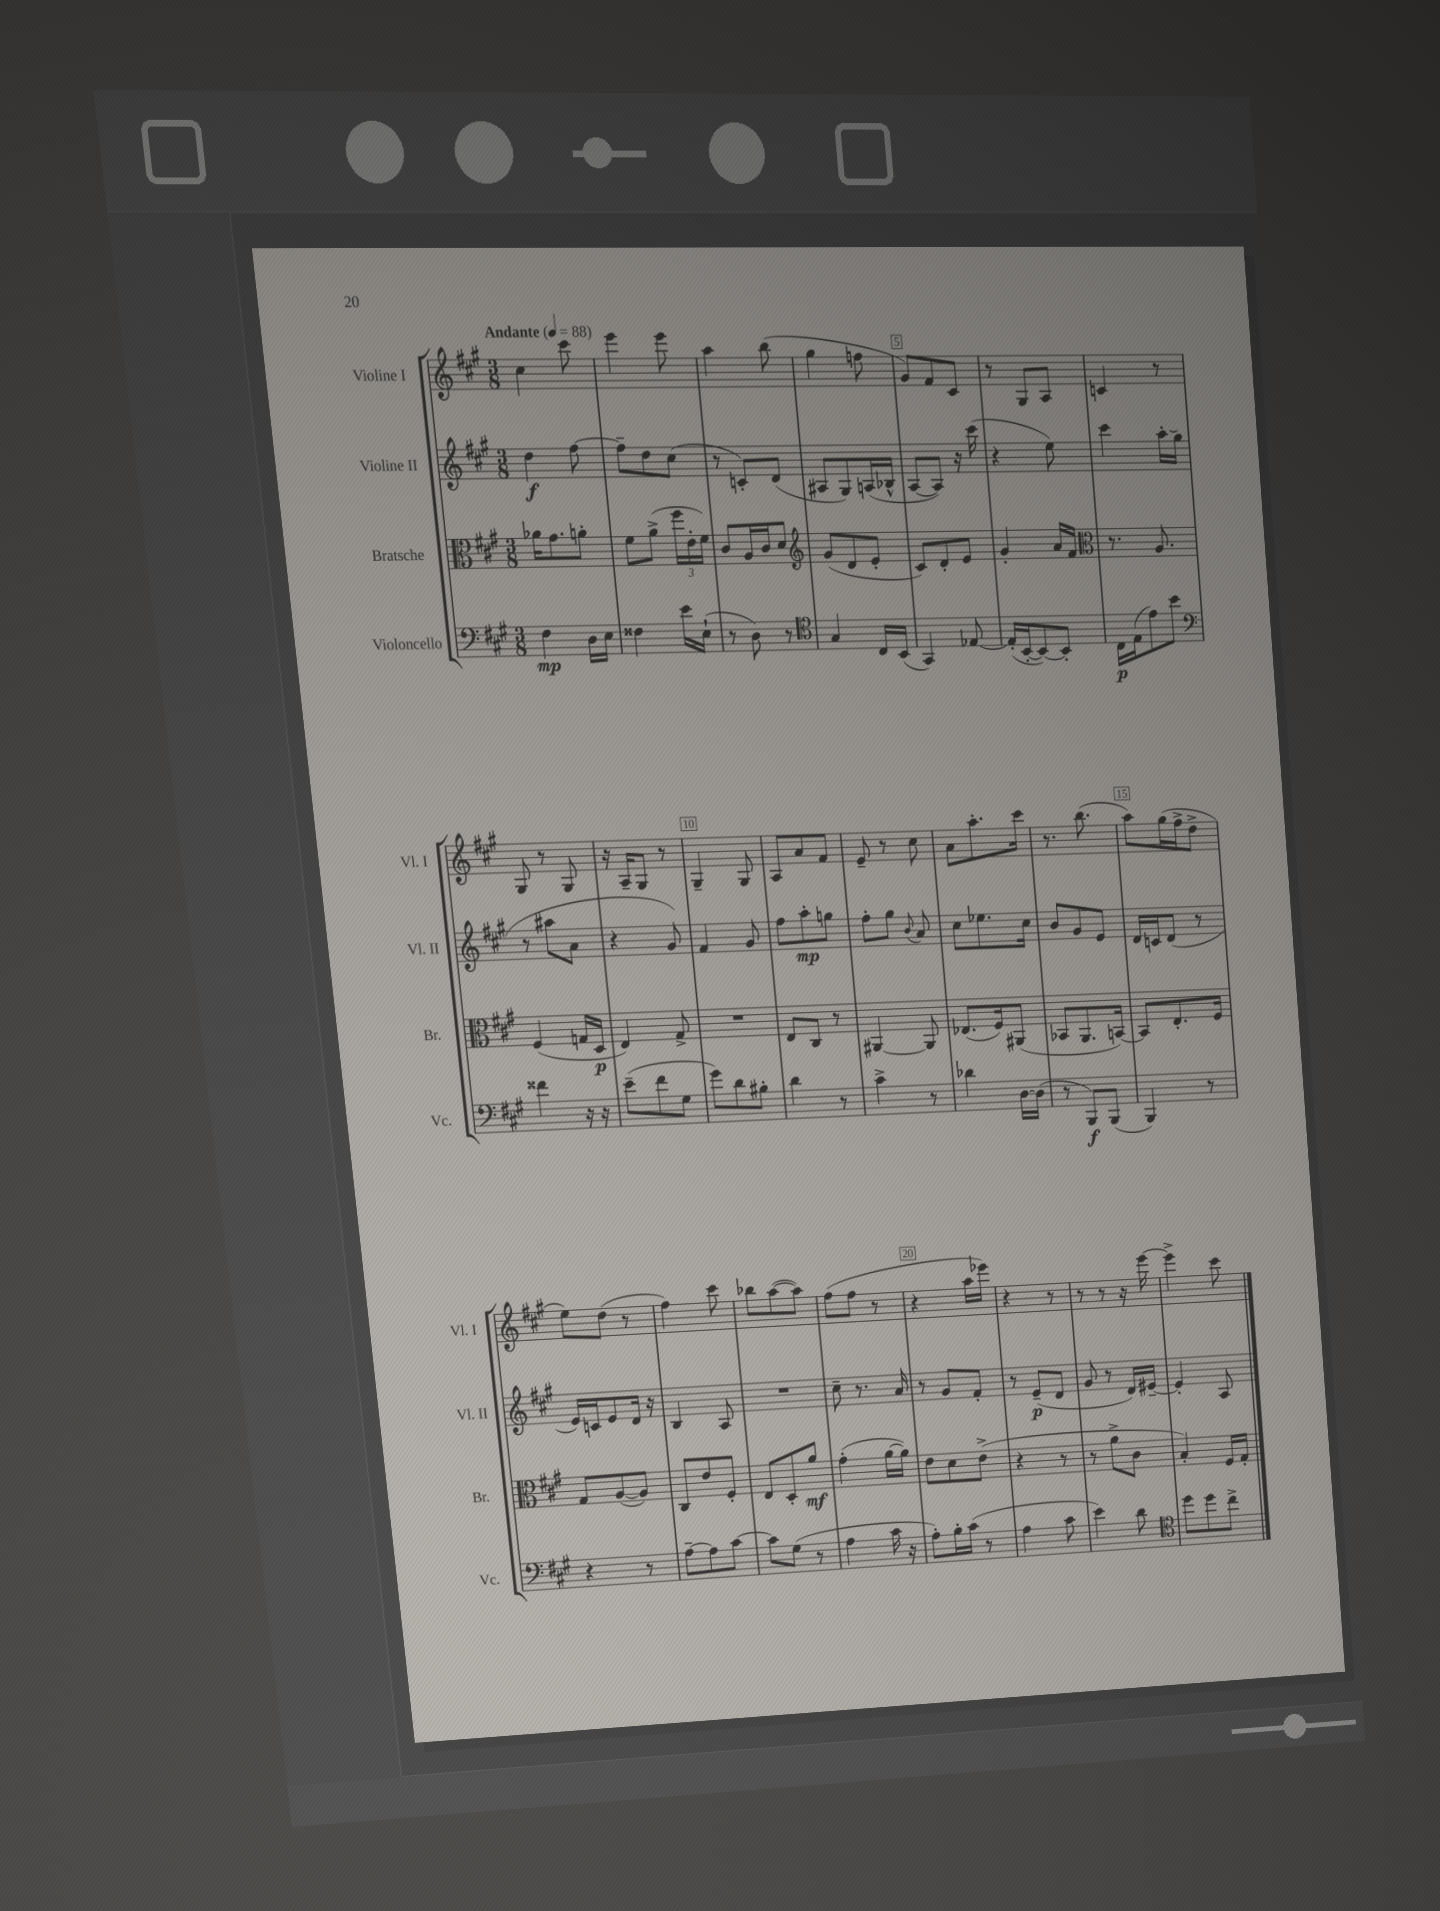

**kern	**kern	**kern	**kern
*staff4	*staff3	*staff2	*staff1
*clefF4	*clefC3	*clefG2	*clefG2
*k[f#c#g#]	*k[f#c#g#]	*k[f#c#g#]	*k[f#c#g#]
*M3/8	*M3/8	*M3/8	*M3/8
*MM88	*MM88	*MM88	*MM88
4F#	16a-	4dd	4cc#
.	8.g#	.	.
16D	8a'	[8ff#	8ccc#
16E	.	.	.
=	=	=	=
4F##	8f#	8ff#~]	4eee
.	(8a^	8dd	.
16e	24ff#	(8cc#	8eee
.	24e'	.	.
(16E`	.	.	.
.	24f#)	.	.
=	=	=	=
8r	8c#	8r	4aa
8D)	16A	8c')	.
.	16c#	.	.
8r	8d	(8d	(8bb
=	=	=	=
*clefC4	*clefG2	*	*
4G#	(8g#	8A#	4gg#
.	8d	8G#)	.
16C#	8e'	(16A	8ff
(16BB	.	16B-^^	.
=	=	=	=
4GG#)	8c#)	[8A	8g#)
.	8d'	8A])	8f#
[8E-	8e	16r	8c#
.	.	(16ccc#	.
=	=	=	=
(16E-']	4g#'	4r	8r
[16BB'	.	.	.
8BB_)	.	.	8G#
8BB']	16a	8ee)	8A
.	16f#	.	.
=	=	=	=
*	*clefC3	*	*
16C#	8.r	4ccc#	4c
(16E	.	.	.
8e)	.	.	.
.	8.A	.	.
8b	.	16aa'	8r
.	.	(16gg#	.
=	=	=	=
*clefF4	*	*	*
4f##	(4F#	8r	8G#
.	.	8aa#	8r
16r	16G	8a	8G#
16r	16D	.	.
=	=	=	=
(8e~	4E)	4r	16r
.	.	.	16A~
8f#	.	.	8G#
8G#	8G#^	8g#)	8r
=	=	=	=
8g#)	4.r	4f#	4G#~
8d	.	.	.
8B#'	.	8g#	8G#
=	=	=	=
4d	8E	8ff#	8A
.	8C#	8aa'	8a
8r	8r	8gg	8f#
=	=	=	=
4c#^	[4AA#	8ff#'	8e~
.	.	8gg#	8r
.	.	8qqb	.
8r	8AA#]	8a	8cc#
=	=	=	=
4d-	(8.E-	8cc#	8a
.	.	8.ee-	8.aa'
.	16F#)	.	.
[16D	(8AA#	.	.
(16D]	.	16cc#	16ccc#
=	=	=	=
8r	8BB-	8b	8.r
8BBB)	8.AA	8g#	.
.	.	.	(8.bb
(8BBB	.	8e	.
.	[16BB)	.	.
=	=	=	=
4BBB)	8BB]	16d	8aa)
.	.	16c	.
.	8.E'	(8d	(16gg#
.	.	.	16ff#^
8r	.	8r	8dd^
.	16F#	.	.
=	=	=	=
4r	8G#	16e)	8ee)
.	.	16c	.
.	([8A	8e	(8dd
8r	8A])	16d	8r
.	.	16r	.
=	=	=	=
[8A~	8C#	4B	4ff#)
8A]	8e	.	.
[8c#	8F#'	8A	8ccc#
=	=	=	=
8c#]	8E	4.r	8bb-
(8G#	8D'	.	([8aa
8r	8a	.	8aa])
=	=	=	=
4A	(4g#'	8cc#~	(8ff#
.	.	8.r	8ff#
16c#	[16a	.	8r
16r	16a])	16a	.
=	=	=	=
8A')	8e	8r	4r
16B'	8d	8g#	.
(16c#	.	.	.
8r	(8e^	8f#'	16aa
.	.	.	16eee-)
=	=	=	=
4A	4r	8r	4r
.	.	(8e~	.
8c#	8r	8d	8r
=	=	=	=
4e)	8r	8g#	8r
.	8a^	8r	8r
8d	8c#	16d)	16r
.	.	[16e#~	[16eee
=	=	=	=
*clefC4	*	*	*
8dd	4B')	4e#']	4eee^]
8dd	.	.	.
8cc#^	16F#	8A	8ccc#
.	16G#'	.	.
==	==	==	==
*-	*-	*-	*-
